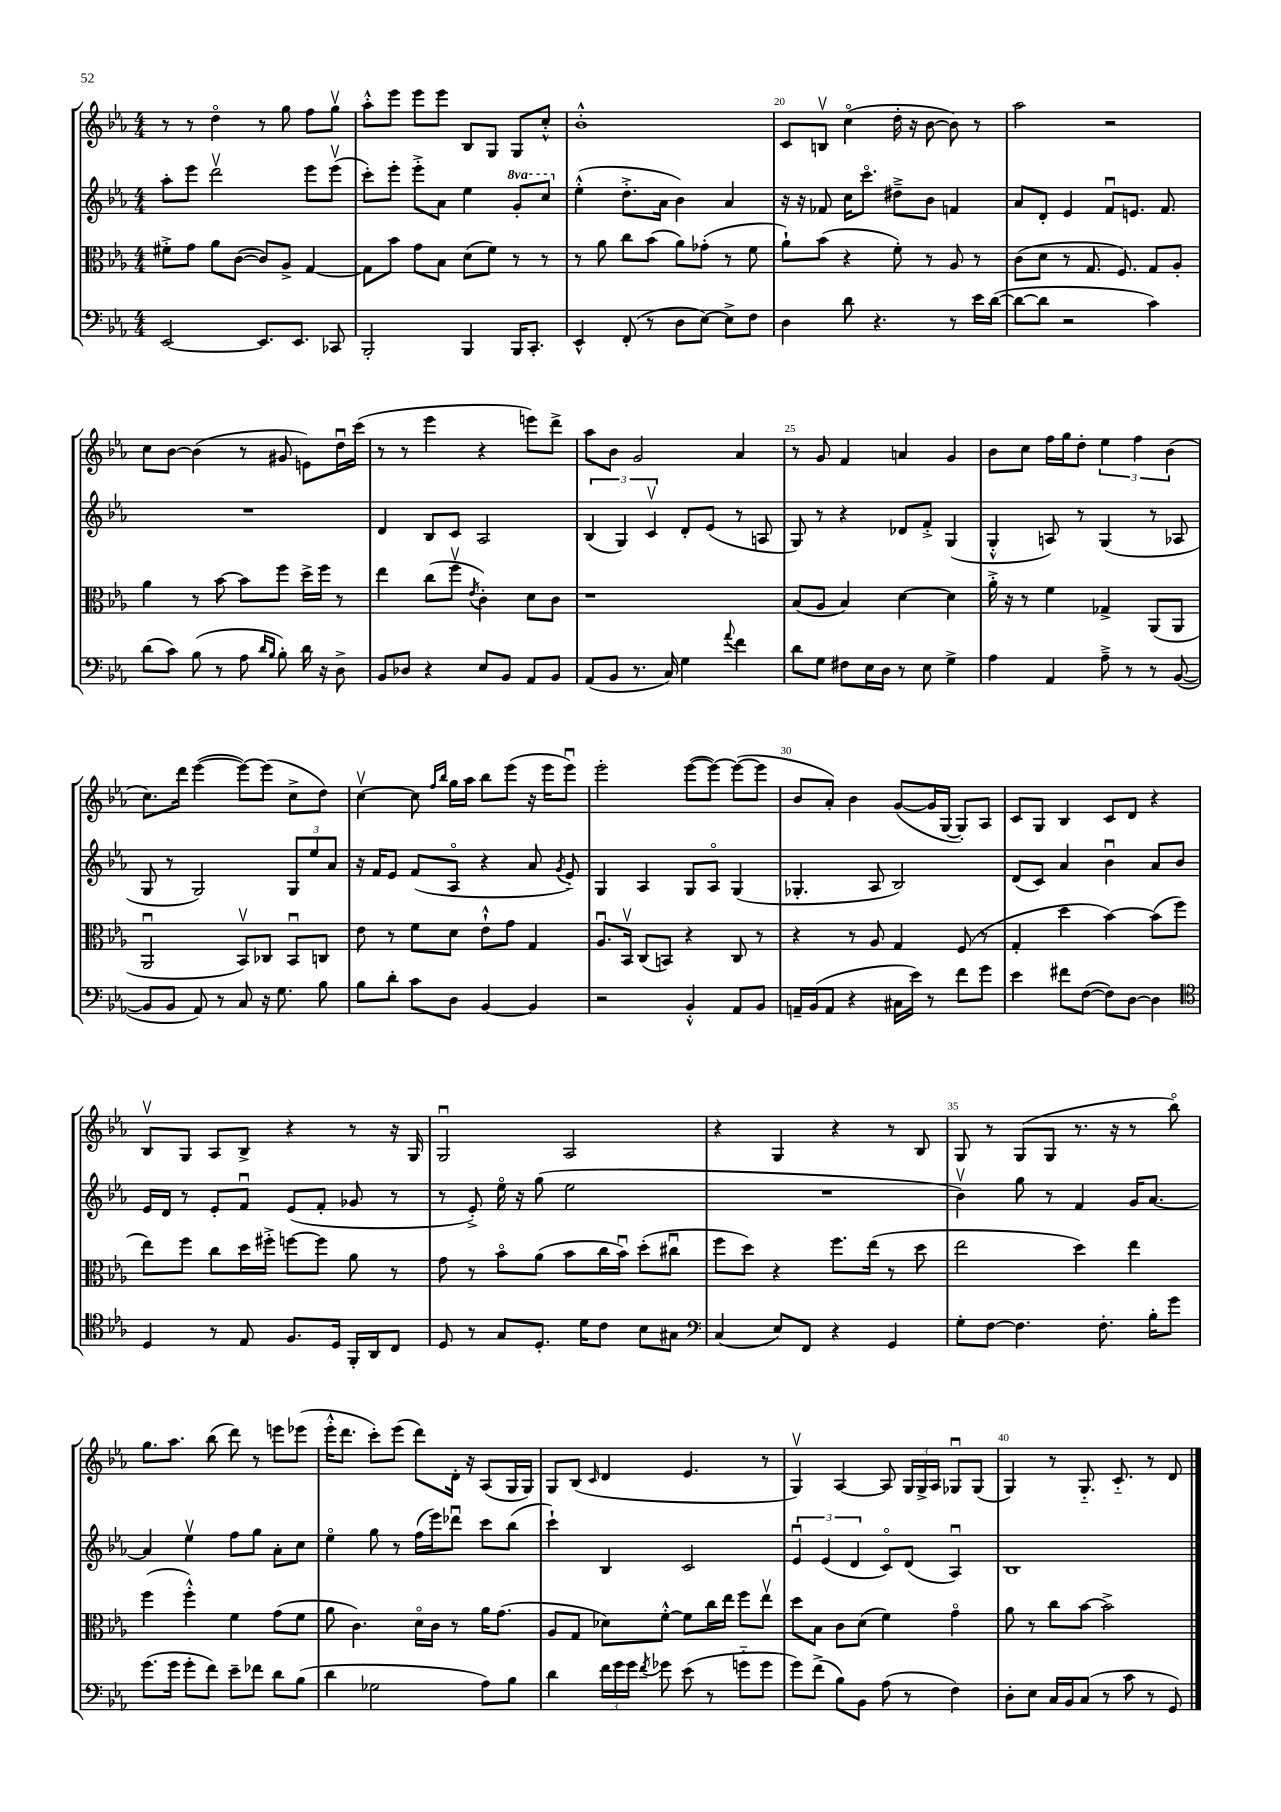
<<
\new StaffGroup <<
\new Staff = "s0" {
    \clef treble \key ees \major \numericTimeSignature \time 4/4
    \autoBeamOff r8 r8 d''4\flageolet r8 g''8 f''8[ g''8]\upbow |
    aes''8[-.-^ ees'''8] ees'''8[ ees'''8] bes8[ g8] g8[ c''8]-.-^ |
    bes'1-.-^ |
    c'8[ b8]\upbow c''4\flageolet( d''16-. r16 bes'8~ bes'8) r8 |
    aes''2 r2 |
    c''8[ bes'8]~ bes'4( r8 gis'8 e'8[) d''16\downbow c'''16]( |
    r8 r8 ees'''4 r4 e'''8[) d'''8]-> |
    aes''8[ bes'8] g'2 aes'4 |
    r8 g'8 f'4 a'4 g'4 |
    bes'8[ c''8] f''16[ g''16 d''8]-. \tuplet 3/2 { ees''4 f''4 bes'4( } |
    c''8.[) d'''16] ees'''4~( ees'''8[~) ees'''8]( c''8[-> d''8]) |
    c''4~\upbow c''8 \grace { f''16[ bes''16] } g''16[ aes''16] bes''8[ ees'''8]( r16 ees'''16[ ees'''8]\downbow) |
    ees'''2-. ees'''8[~( ees'''8]~) ees'''8[~( ees'''8] |
    bes'8[ aes'8]-.) bes'4 g'8[~( g'16 g16]~ g8[-.) aes8] |
    c'8[ g8] bes4 c'8[ d'8] r4 |
    bes8[\upbow g8] aes8[ bes8]-> r4 r8 r16 g16 |
    g2\downbow aes2 |
    r4 g4 r4 r8 bes8 |
    g8 r8 g8[( g8] r8. r16 r8 bes''8\flageolet) |
    g''8.[ aes''8.] bes''8( d'''8) r8 e'''8[ ees'''8]( |
    ees'''16[-.-^ d'''8.] c'''8[-.) ees'''8]( d'''8[) d'16]-. r16 aes8[( g16 g16]) |
    g8[ bes8]( \grace { c'16 } d'4 ees'4. r8 |
    g4\upbow) aes4~ aes8 \tuplet 3/2 { g16[ g16-> aes16] } ges8[\downbow ges8]( |
    g4) r8 g8.-_ c'8.-_ r8 d'8 \bar "|." |
}
\new Staff = "s1" {
    \clef treble \key ees \major \numericTimeSignature \time 4/4 \set Staff.ottavationMarkups = #ottavation-simple-ordinals
    \autoBeamOff aes''8[-. ees'''8] d'''2\upbow ees'''8[ ees'''8]\upbow( |
    c'''8[-.) ees'''8]-. ees'''8[-.-> aes'8] ees''4 \ottava #1 g''8[-. c'''8] \ottava #0 |
    ees''4-.-^( d''8.[-.-> aes'16] bes'4) aes'4 |
    r16 r16 fes'8 c''16[ c'''8.]\flageolet dis''8[---> bes'8] f'4 |
    aes'8[ d'8]-. ees'4 f'8[\downbow e'8.] f'8. |
    R1 |
    d'4 bes8[ c'8] aes2 |
    \tuplet 3/2 { bes4( g4) c'4\upbow } d'8[-. ees'8]( r8 a8 |
    g8) r8 r4 des'8[ f'8]-.-> g4( |
    g4-.-^ a8) r8 g4( r8 aes8 |
    g8 r8 g2) \tuplet 3/2 { g8[ ees''8 aes'8] } |
    r16 f'16[ ees'8] f'8[( aes8]\flageolet r4 aes'8 \acciaccatura { g'8 } ees'8-_) |
    g4 aes4 g8[ aes8]\flageolet g4( |
    ges4.-. aes8 bes2) |
    d'8[( c'8]) aes'4 bes'4\downbow aes'8[ bes'8] |
    ees'16[ d'16] r8 ees'8[-. f'8]\downbow ees'8[( f'8]-. ges'8 r8 |
    r8 ees'8-.->) ees''16\flageolet r16 g''8( ees''2 |
    R1 |
    bes'4\upbow) g''8 r8 f'4 g'16[ aes'8.]~ |
    aes'4 ees''4\upbow f''8[ g''8] aes'8[-. c''8] |
    ees''4\flageolet g''8 r8 f''16[( ees'''16) des'''8]\downbow c'''8[ bes''8]( |
    c'''4-!) bes4 c'2 |
    \tuplet 3/2 { ees'4\downbow ees'4( d'4 } c'8[\flageolet) d'8]( aes4\downbow) |
    bes1 \bar "|." |
}
\new Staff = "s2" {
    \clef alto \key ees \major \numericTimeSignature \time 4/4
    \autoBeamOff fis'8[-.-> g'8] aes'8[ c'8]~( c'8[) aes8]-> g4~ |
    g8[ bes'8] g'8[ bes8] d'8[( f'8]) r8 r8 |
    r8 aes'8 c''8[ bes'8]( aes'8[) ges'8]-.( r8 f'8 |
    aes'8[-!) bes'8]( r4 f'8-.) r8 aes8 r8 |
    c'8[( d'8] r8 g8. f8.) g8[ aes8]-. |
    aes'4 r8 bes'8~ bes'8[ f''8] d''16[-> f''16] r8 |
    ees''4 c''8[( f''8]\upbow \acciaccatura { ees'8 } c'4-.) d'8[ c'8] |
    r1 |
    bes8[( aes8] bes4) d'4~ d'4 |
    aes'16-.-> r16 r8 f'4 ges4-> aes,8[( aes,8] |
    aes,2\downbow bes,8[\upbow) ces8] bes,8[\downbow c8] |
    ees'8 r8 f'8[ d'8] ees'8[-!-^ g'8] g4 |
    aes8.[\downbow bes,16]\upbow c8[( b,8]) r4 c8 r8 |
    r4 r8 aes8 g4 f8( r8 |
    g4-. d''4 bes'4~) bes'8[( f''8] |
    ees''8[) f''8] c''8[ d''16 fis''16]-.-> f''8[~ f''8] aes'8 r8 |
    g'8 r8 bes'8[\flageolet aes'8]( bes'8[ c''16 bes'16]\downbow) d''8[-.( cis''8]\downbow |
    f''8[ d''8]) r4 f''8.[ ees''16]( r8 d''8 |
    ees''2 d''4) ees''4 |
    f''4( f''4-.-^) f'4 g'8[( f'8] |
    aes'8 c'4.) d'16[\flageolet c'16] r8 aes'16[ g'8.]( |
    aes8[ g8] des'8[) f'8]~-.-^ f'8[ c''16 ees''16] f''8[ ees''8]\upbow |
    d''8[ bes8] c'8[ d'8]( f'4) g'4\flageolet |
    aes'8 r8 c''8[ bes'8]~ bes'2-> \bar "|." |
}
\new Staff = "s3" {
    \clef bass \key ees \major \numericTimeSignature \time 4/4
    \autoBeamOff ees,2~ ees,8.[ ees,8.] ces,8 |
    bes,,2-. bes,,4 bes,,16[ c,8.]-. |
    ees,4-^ f,8-.( r8 d8[ ees8]~) ees8[-> f8] |
    d4 d'8 r4. r8 ees'16[ d'16]~( |
    d'8[~ d'8] r2 c'4) |
    d'8[( c'8]) bes8( r8 aes8 \grace { d'16[ bes16] } bes8-.) d'16 r16 d8-> |
    bes,8[ des8] r4 ees8[ bes,8] aes,8[ bes,8] |
    aes,8[( bes,8] r8. c16) g4 \appoggiatura { aes'8 } f'4 |
    d'8[ g8] fis8[ ees16 d16] r8 ees8 g4-> |
    aes4 aes,4 aes8---> r8 r8 bes,8~( |
    bes,8[ bes,8] aes,8) r8 c8 r16 g8. bes8 |
    bes8[ d'8]-. c'8[ d8] bes,4~ bes,4 |
    r2 bes,4-.-^ aes,8[ bes,8] |
    a,16[-- bes,16( a,8] r4 cis16[ ees'16]) r8 f'8[ g'8] |
    ees'4 fis'8[ f8]~( f8[) d8]~ d4 |
    \clef tenor d4 r8 ees8 f8.[ d16] f,16[-. aes,16 c8] |
    d8 r8 g8[ d8.]-. d'16[ c'8] bes8[ gis8] |
    \clef bass c4( ees8[) f,8] r4 g,4 |
    g8[-. f8]~ f4. f8.-. bes16[-. g'8] |
    g'8.[( g'16] g'8[-. f'8]) ees'8[-- fes'8] d'8[ bes8]( |
    d'4 ges2 aes8[) bes8] |
    d'4 \tuplet 3/2 { f'16[ g'16 g'16] } \acciaccatura { f'8 } ges'8 ees'8( r8 g'8[-_ g'8] |
    g'8[) f'8]->( bes8[) bes,8] aes8( r8 f4) |
    d8[-. ees8] c16[ bes,16 c8]( r8 c'8 r8 g,8) \bar "|." |
}
>>
>>
\layout { \context { \Score currentBarNumber = #17 \override BarNumber.break-visibility = ##(#f #t #t) barNumberVisibility = #(every-nth-bar-number-visible 5) } }
